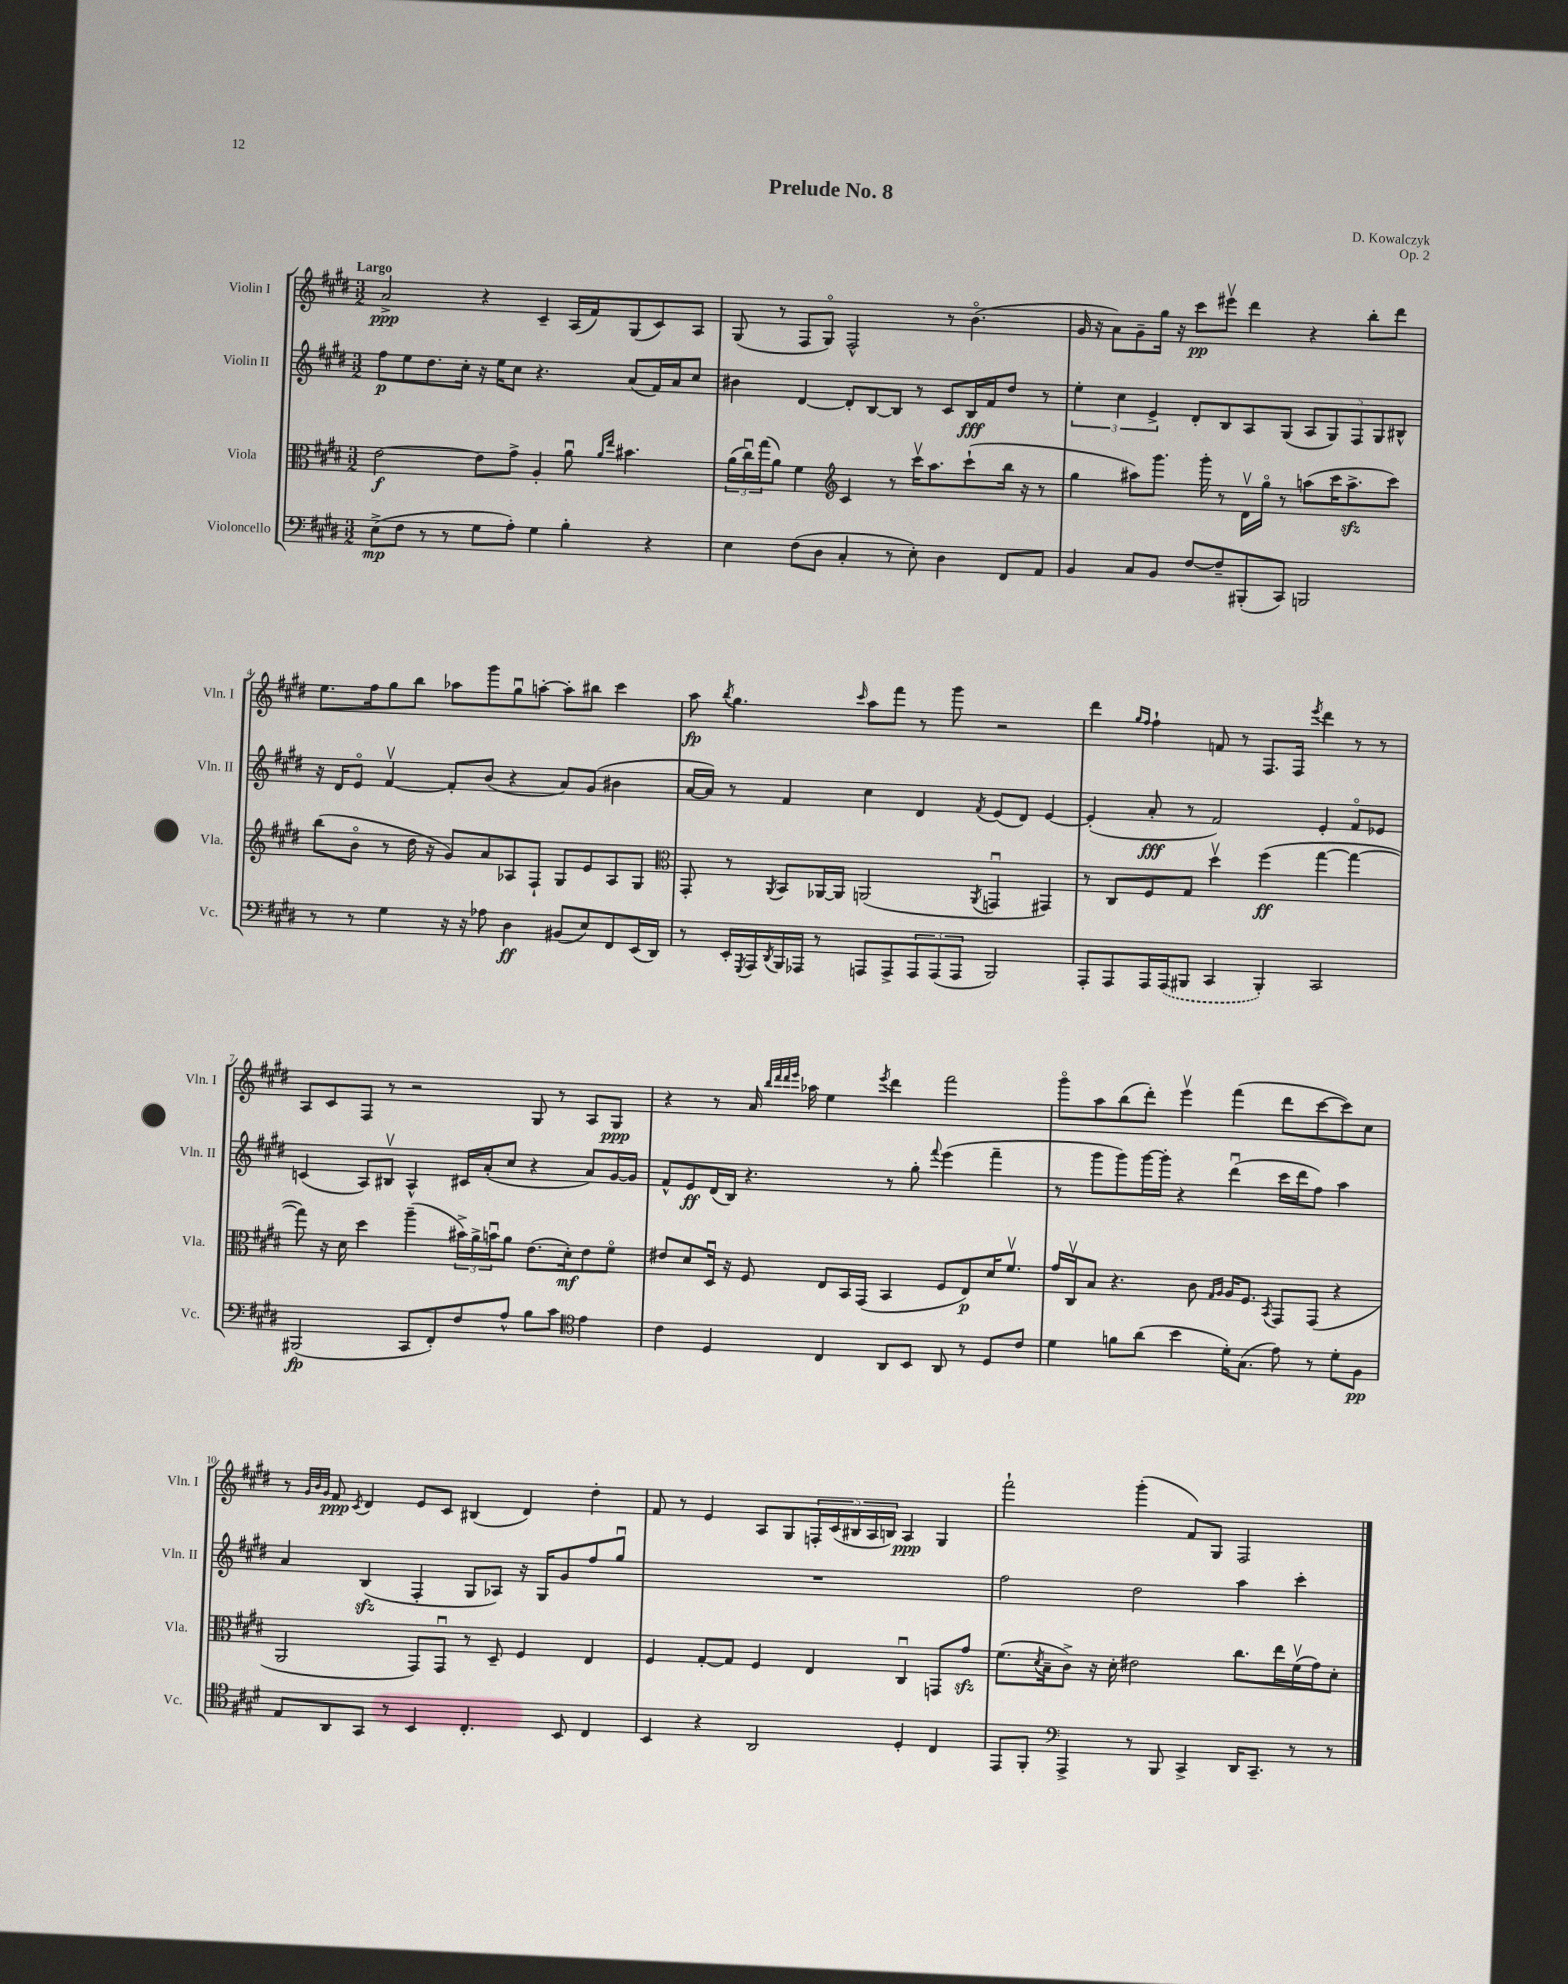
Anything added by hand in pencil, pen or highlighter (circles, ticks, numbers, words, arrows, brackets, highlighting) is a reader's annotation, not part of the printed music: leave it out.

**kern	**dynam	**kern	**dynam	**kern	**dynam	**kern	**dynam
*part4	*part4	*part3	*part3	*part2	*part2	*part1	*part1
*staff4	*staff4	*staff3	*staff3	*staff2	*staff2	*staff1	*staff1
*I"Violoncello	*	*I"Viola	*	*I"Violin II	*	*I"Violin I	*
*I'Vc.	*	*I'Vla.	*	*I'Vln. II	*	*I'Vln. I	*
*clefF4	*	*clefC3	*	*clefG2	*	*clefG2	*
*k[f#c#g#d#]	*	*k[f#c#g#d#]	*	*k[f#c#g#d#]	*	*k[f#c#g#d#]	*
*M3/2	*	*M3/2	*	*M3/2	*	*M3/2	*
=1	=1	=1	=1	=1	=1	=1	=1
!	!	!	!	!	!	!LO:TX:a:B:t=Largo	!
(8E^\L	mp	[2e\	f	8ff#\L	p	2a^/	ppp
8F#\J	.	.	.	8ee\	.	.	.
8r	.	.	.	8.dd#\	.	.	.
8r	.	.	.	.	.	.	.
.	.	.	.	16cc#'\Jk	.	.	.
8G#\L	.	8e\L]	.	16r	.	4r	.
.	.	.	.	16ee\KL	.	.	.
8A'\J)	.	8g#^\J	.	8cc#\J	.	.	.
4G#\	.	4A'/	.	4.r	.	4c#~/	.
4B'\	.	8au\	.	.	.	(16A/LL	.
.	.	.	.	.	.	16f#/J)	.
.	.	16qqa/LL	.	.	.	.	.
.	.	16qqee/JJ	.	.	.	.	.
.	.	4.b#X\	.	(8a/L	.	(8G#/	.
4r	.	.	.	16f#/L)	.	8c#/)	.
.	.	.	.	16a/J	.	.	.
.	.	.	.	8cc#/J	.	8A/J	.
=2	=2	=2	=2	=2	=2	=2	=2
4E\	.	(24a\LL	.	4b#X\	.	(8G#/	.
.	.	24cc#u\)	.	.	.	.	.
.	.	(24gg#\J	.	.	.	.	.
.	.	8a\J)	.	.	.	8r	.
(8F#\L	.	4f#\	.	[4d#/	.	8F#/L	.
8D#\J	.	.	.	.	.	8G#/J)	.
*	*	*clefG2	*	*	*	*	*
4C#'/	.	4c#/	.	8d#'/L]	.	2F#^^/	.
.	.	.	.	[8B/	.	.	.
8r	.	8r	.	8B/J]	.	.	.
8E'\)	.	16ccc#v\KL	.	8r	.	.	.
.	.	8.aa\	.	.	.	.	.
4D#\	.	.	.	8c#/L	.	8r	.
.	.	(8ccc#`\	.	16B/L	fff	(4.b\	.
.	.	.	.	16f#/J	.	.	.
8FF#/L	.	16bb\Jk	.	8dd#/J	.	.	.
.	.	16r	.	.	.	.	.
8AA/J	.	8r	.	8r	.	.	.
=3	=3	=3	=3	=3	=3	=3	=3
4BB/	.	4gg#\	.	6ee'\	.	16g#/	.
.	.	.	.	.	.	16r	.
.	.	.	.	.	.	8a\L)	.
.	.	.	.	6cc#\	.	.	.
8C#/L	.	8aa#X\L)	.	.	.	8g#~\	.
.	.	.	.	6e^/	.	.	.
8BB/J	.	8.ggg#\J	.	.	.	16gg#\Jk	.
.	.	.	.	.	.	16r	.
[8F#/L	.	.	.	8d#'/L	.	8ccc#\L	pp
.	.	16ggg#'\	.	.	.	.	.
8F#~/]	.	8r	.	8B/	.	8eee#Xv\J	.
(8BBB#X'/	.	16d#v\LL	.	8A/	.	4ddd#\	.
.	.	16gg#\JJ	.	.	.	.	.
8CC#/J)	.	8r	.	(8G#/J	.	.	.
2BBBn/	.	(8aan\L	.	10A/L	.	4r	.
.	.	.	.	10G#/)	.	.	.
.	.	16ccc#\K	.	.	.	.	.
.	.	8.aazz^\	.	.	.	.	.
.	.	.	.	10F#/	.	.	.
.	.	.	.	.	.	8bb'\L	.
.	.	.	.	10G#/	.	.	.
.	.	8ccc#\J)	.	.	.	8ddd#\J	.
.	.	.	.	10B#X^^/J	.	.	.
!!LO:LB:g=z
=4	=4	=4	=4	=4	=4	=4	=4
8r	.	(8bb\L	.	16r	.	8.ee\L	.
.	.	.	.	16d#/KL	.	.	.
8r	.	8b\J	.	8e/J	.	.	.
.	.	.	.	.	.	16ff#\k	.
4G#\	.	8r	.	[4f#v/	.	8gg#\	.
.	.	16dd#\	.	.	.	8bb\J	.
.	.	16r	.	.	.	.	.
16r	.	8g#/L)	.	8f#'/L]	.	8aa-X\L	.
16r	.	.	.	.	.	.	.
8A-X\	.	8a/	.	(8b/J	.	8ggg#\	.
4D#\	ff	8A-X/	.	4r	.	8gg#u\	.
.	.	8F#`/J	.	.	.	[8aan'\J	.
(8BB#X/L	.	8G#/L	.	8a/L)	.	8aa'\L]	.
8E/)	.	8e/	.	(8g#/J	.	8bb#X\J	.
8FF#/	.	8A-/	.	4b#X\	.	4ccc#\	.
(16EE/L	.	8G#/J	.	.	.	.	.
16DD#/JJ)	.	.	.	.	.	.	.
=5	=5	=5	=5	=5	=5	=5	=5
*	*	*clefC3	*	*	*	*	*
8r	.	8GG#'/	.	[16a/LL	.	8aa\	fp
.	.	.	.	16a/JJ])	.	.	.
.	.	.	.	.	.	8qbb/	.
16EE'/LL	.	8r	.	8r	.	4.gg#\	.
8qGGG#/	.	.	.	.	.	.	.
16AAA/	.	.	.	.	.	.	.
8qDD#/	.	8qAA/	.	.	.	.	.
16BBB/	.	8BB/L	.	4f#/	.	.	.
16AAA-X/JJ	.	.	.	.	.	.	.
8r	.	[16AA-X/L	.	.	.	.	.
.	.	16AA-/JJ]	.	.	.	.	.
.	.	.	.	.	.	16qqccc#/	.
8AAAn/L	.	(2AAn/	.	4cc#\	.	8aa\L	.
8AAA^/	.	.	.	.	.	8fff#\J	.
12AAA/	.	.	.	4d#/	.	8r	.
(12AAA/	.	.	.	.	.	.	.
.	.	.	.	.	.	8ggg#\	.
12AAA/J	.	.	.	.	.	.	.
.	.	8qAA/	.	8qf#/	.	.	.
2BBB/)	.	4GGnu/	.	(8e/L	.	2r	.
.	.	.	.	8d#/J)	.	.	.
.	.	4GG#X/)	.	[4e/	.	.	.
=6	=6	=6	=6	=6	=6	=6	=6
8AAA'/L	.	8r	.	(4e'/]	.	4ddd#\	.
8AAA/	.	8C#/L	.	.	.	.	.
.	.	.	.	.	.	16qqgg#/LL	.
.	.	.	.	.	.	16qqff#/JJ	.
16AAA/L	.	8F#/	.	8a'/	fff	4ff#`\	.
(16AAA/J	.	.	.	.	.	.	.
8BBB#X/J	.	8G#/J	.	8r	.	.	.
4CC#/	.	4dd#v\	.	2f#/)	.	8fn/	.
.	.	.	.	.	.	8r	.
4BBB#'/)	.	(4ff#\	ff	.	.	8.F#/L	.
.	.	.	.	.	.	16F#/Jk	.
.	.	.	.	.	.	8qeee/	.
2CC#/	.	[4gg#\	.	4e'/	.	4ddd#\	.
.	.	4gg#\_	.	8f#/L	.	8r	.
.	.	.	.	8e-X/J	.	8r	.
!!LO:LB:g=z
=7	=7	=7	=7	=7	=7	=7	=7
(2BBB#X/	fp	8gg#\])	.	(4cn/	.	8A/L	.
.	.	16r	.	.	.	8c#/	.
.	.	16d#\	.	.	.	.	.
.	.	4dd#\	.	8A/L)	.	8F#/J	.
.	.	.	.	8B#Xv/J	.	8r	.
8CC#/L	.	(4aa~\	.	4A^^/	.	2r	.
8FF#'/)	.	.	.	.	.	.	.
8F#/	.	24b#X^\LL)	.	16c#X/LL	.	.	.
.	.	24a^\	.	.	.	.	.
.	.	.	.	(16a'/J	.	.	.
.	.	24bnu\J	.	.	.	.	.
8A^^/J	.	8a\J	.	8cc#/J	.	.	.
8B\L	.	(8.e\L	.	4r	.	8G#/	.
8c#\J	.	.	.	.	.	8r	.
.	.	16d#'\k)	mf	.	.	.	.
*clefC4	*	*	*	*	*	*	*
4e\	.	8e\	.	8a/L)	.	8A/L	.
.	.	8f#\J	.	[16g#/L	.	8G#/J	ppp
.	.	.	.	16g#/JJ]	.	.	.
=8	=8	=8	=8	=8	=8	=8	=8
4c#\	.	8e#X/L	.	8f#^^/L	.	4r	.
.	.	8d#/	.	8e/	ff	.	.
4D#/	.	16D#u/Jk	.	(16d#/L	.	8r	.
.	.	16r	.	16B/JJ)	.	.	.
.	.	8F#/	.	4.r	.	16a/	.
.	.	.	.	.	.	32qqbb/LLL	.
.	.	.	.	.	.	32qqddd#/	.
.	.	.	.	.	.	32qqddd#/	.
.	.	.	.	.	.	32qqeee/JJJ	.
.	.	.	.	.	.	16aa-X\	.
4C#/	.	8E/L	.	.	.	4ee\	.
.	.	16BB/L	.	.	.	.	.
.	.	(16GG#/JJ	.	.	.	.	.
.	.	.	.	.	.	8qeee/	.
8AA/L	.	4BB/	.	8r	.	4ddd#\	.
8BB/J	.	.	.	8gg#'\	.	.	.
.	.	.	.	8qqfff#/	.	.	.
8AA/	.	8F#/L	.	(4eee\	.	2fff#\	.
8r	.	8E/)	p	.	.	.	.
8D#/L	.	16d#/K	.	4fff#~\	.	.	.
.	.	8.f#v/J	.	.	.	.	.
8c#/J	.	.	.	.	.	.	.
=9	=9	=9	=9	=9	=9	=9	=9
4d#\	.	16g#/LL	.	8r	.	8ggg#\L	.
.	.	16C#v/J	.	.	.	.	.
.	.	8B/J	.	8ggg#\L	.	8aa\	.
8fn\L	.	4.r	.	8ggg#\)	.	(8bb\	.
(8a\J	.	.	.	[16ggg#\L	.	8ddd#'\J)	.
.	.	.	.	16ggg#'\JJ]	.	.	.
4b\	.	.	.	4r	.	4eeev\	.
.	.	8c#\	.	.	.	.	.
.	.	16qqG#/LL	.	.	.	.	.
.	.	16qqA/JJ	.	.	.	.	.
16d#'\KL)	.	16A/KL	.	(4ddd#u\	.	(4fff#\	.
(8.G#\J	.	8.F#/J	.	.	.	.	.
.	.	8qBB/	.	.	.	.	.
8e\)	.	8GG#/L	.	16ccc#\LL	.	8ddd#\L	.
.	.	.	.	16ddd#\J	.	.	.
8r	.	(8GG#/J	.	8ff#\J)	.	[8ccc#\	.
8d#'\L	.	4r	.	4aa\	.	8ccc#\])	.
8F#\J	pp	.	.	.	.	8cc#\J	.
!!LO:LB:g=z
=10	=10	=10	=10	=10	=10	=10	=10
8E/L	.	2AA/	.	4a/	.	8r	.
.	.	.	.	.	.	32qqg#/LLL	.
.	.	.	.	.	.	32qqb/	.
.	.	.	.	.	.	32qqg#/JJJ	.
8AA/	.	.	.	.	.	8f#/	ppp
.	.	.	.	.	.	8qc#/	.
8GG#/J	.	.	.	(4Bzz/	.	4d#/	.
8r	.	.	.	.	.	.	.
4BB/	.	8GG#/L)	.	4F#'/	.	8e/L	.
.	.	8GG#u/J	.	.	.	8c#/J	.
4.C#'/	.	8r	.	8G#/L	.	(4B#X/	.
.	.	8D#~/	.	8A-X/J)	.	.	.
.	.	4F#/	.	16r	.	4d#/)	.
.	.	.	.	16G#/KL	.	.	.
8BB/	.	.	.	8g#/	.	.	.
4C#/	.	4E/	.	8ff#/	.	4dd#'\	.
.	.	.	.	8gg#u/J	.	.	.
=11	=11	=11	=11	=11	=11	=11	=11
4BB/	.	4F#/	.	1.r	.	8f#/	.
.	.	.	.	.	.	8r	.
4r	.	[8G#'/L	.	.	.	4e/	.
.	.	8G#/J]	.	.	.	.	.
2AA/	.	4F#/	.	.	.	8A/L	.
.	.	.	.	.	.	8G#/	.
.	.	4E/	.	.	.	20Fn'/L	.
.	.	.	.	.	.	(20c#/	.
.	.	.	.	.	.	20B#X/	.
.	.	.	.	.	.	20A/	.
.	.	.	.	.	.	20Bn/JJ)	.
4D#'/	.	4C#u/	.	.	.	4A/	ppp
4C#/	.	8GGn/L	.	.	.	4G#/	.
.	.	8g#zz/J	.	.	.	.	.
=12	=12	=12	=12	=12	=12	=12	=12
8EE/L	.	(8.f#\L	.	2ff#\	.	2fff#`\	.
8FF#'/J	.	.	.	.	.	.	.
.	.	8qd#/	.	.	.	.	.
.	.	16B~\k	.	.	.	.	.
*clefF4	*	*	*	*	*	*	*
4AAA^/	.	8c#^\J)	.	.	.	.	.
.	.	16r	.	.	.	.	.
.	.	16d#'\	.	.	.	.	.
8r	.	2e#X\	.	2dd#\	.	(4ggg#'\	.
8BBB/	.	.	.	.	.	.	.
4CC#^/	.	.	.	.	.	8f#/L)	.
.	.	.	.	.	.	8G#/J	.
16DD#/KL	.	8.cc#\L	.	4aa\	.	2F#/	.
8.CC#~/J	.	.	.	.	.	.	.
.	.	16ee\L	.	.	.	.	.
8r	.	(16f#v\	.	4ccc#'\	.	.	.
.	.	16g#\J)	.	.	.	.	.
8r	.	8d#'\J	.	.	.	.	.
==	==	==	==	==	==	==	==
*-	*-	*-	*-	*-	*-	*-	*-
